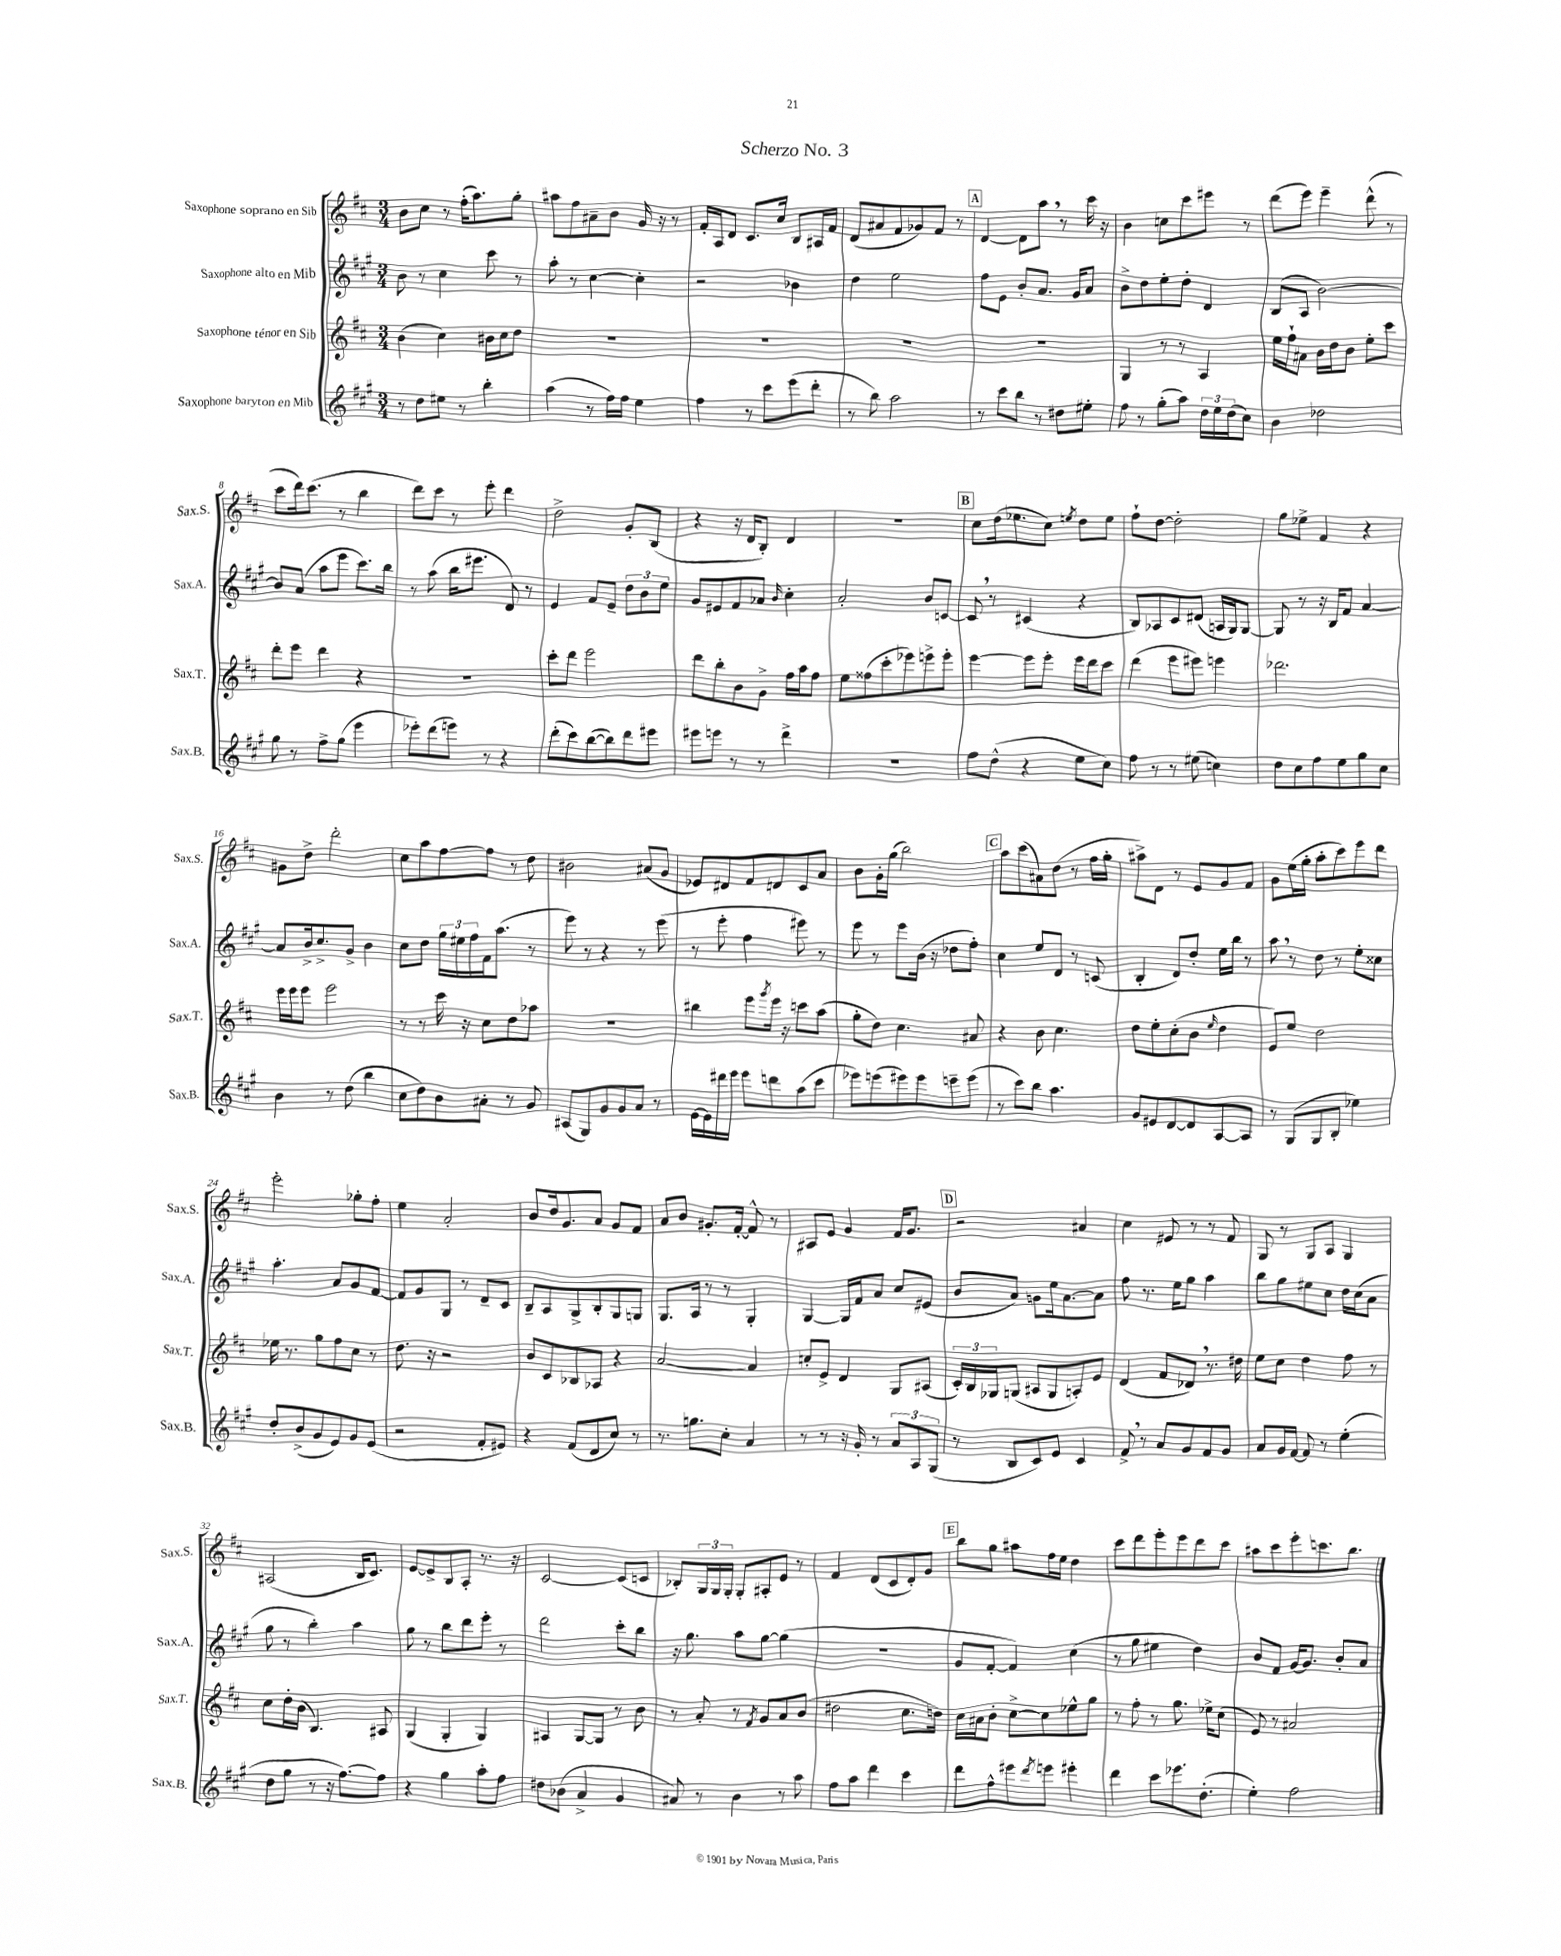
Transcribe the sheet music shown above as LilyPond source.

\header { title = "Scherzo No. 3" }
<<
\new StaffGroup <<
\new Staff = "s0" \with { instrumentName = "Saxophone soprano en Sib" shortInstrumentName = "Sax.S." } {
    \clef treble \key d \major \numericTimeSignature \time 3/4
    b'8 cis''8 r8 fis''16-.( a''8.) g''8-. |
    ais''8 fis''8 ais'8-- b'8 g'16 r16 r8 |
    fis'16-. a16 d'8 cis'8. cis''16 b8 ais16 fis'16 |
    d'8( ais'8 fis'8 ges'8) fis'8 r8 |
    \mark \markup { \box "A" } d'4~ d'8 a''8 \breathe r8 cis'''16 r16 |
    b'4 c''8 cis'''8 eis'''8 r8 |
    d'''8( e'''8) e'''4-- d'''8-^( r8 |
    cis'''8 d'''16) cis'''8.( r8 b''4 |
    d'''8) cis'''8 r8 e'''8-. d'''4 |
    d''2-> g'8-. b8( |
    r4 r16 d'16 b8-.) d'4 |
    R2. |
    \mark \markup { \box "B" } cis''8 d''16( ees''8. cis''8) \acciaccatura { e''8 } d''8 e''8 |
    fis''8-! d''8~ d''2-. |
    g''8 ees''8-> fis'4 r4 |
    gis'8 d''8-> d'''2-. |
    cis''8 a''8 fis''8~ fis''8 r8 d''8 |
    bis'2 ais'8( g'8 |
    ees'8) dis'8 fis'8 d'8 cis'8 a'8 |
    b'8 g'16-. g''16( b''2) |
    \mark \markup { \box "C" } a''8 cis'''8( ais'8) d''8( r8 fis''16 g''16-. |
    ais''8->) d'8 r8 e'8 g'8 fis'8 |
    g'8 e''16( g''16-. a''8-. cis'''8) e'''8 d'''8 |
    e'''2-. ges''8-. fis''8-. |
    e''4 a'2-. |
    b'8 d''16 g'8. a'8 g'8 fis'8 |
    a'8 b'8 gis'8.-. fis'16~-. fis'8-^ r8 |
    ais8 e'8 g'4 fis'16 g'8. |
    \mark \markup { \box "D" } r2 ais'4 |
    cis''4 eis'8 r8 r8 fis'8 |
    g8 r8 g8 a8 g4 |
    ais2( b16 cis'8.) |
    e'8~ e'8-> b8 a8-. r8. r16 |
    cis'2~ cis'8( c'8 |
    bes8-.) \tuplet 3/2 { g16 g16 g16-. } g8-. ais8-. e'8 r8 |
    fis'4 d'8( cis'8 d'8-.) g'8 |
    \mark \markup { \box "E" } b''8 g''8 ais''8 fis''16 e''16 d''4 |
    cis'''8 d'''8 e'''8-. e'''8 d'''8 cis'''8 |
    ais''8 cis'''8 e'''8-. c'''8. b''8. \bar "|." |
}
\new Staff = "s1" \with { instrumentName = "Saxophone alto en Mib" shortInstrumentName = "Sax.A." } {
    \clef treble \key a \major \numericTimeSignature \time 3/4
    b'8 r8 cis''4 cis'''8 r8 |
    a''8-. r8 cis''4~ cis''4-. |
    r2 bes'4 |
    d''4 e''2 |
    \mark \markup { \box "A" } fis''8 e'8 b'8-. a'8. gis'16 a'8 |
    b'8-> d''8 e''8-. d''8-. d'4 |
    b8( a8 b'2~) |
    b'8 a'8( a''8 e'''8 cis'''8.) b''16 |
    r8 a''8( b''16 eis'''8. d'8) r8 |
    e'4 fis'8 e'8-- \tuplet 3/2 { d''8 b'8 e''8 } |
    gis'8 eis'8 fis'8 aes'8 \grace { b'16 } cis''4-. |
    a'2-. b'8 c'8~ |
    \mark \markup { \box "B" } c'8 \breathe r8 cis'4( r4 |
    b8) aes8 cis'8 dis'8( a16 gis16) gis8~ |
    gis8 r8 r16 b16 fis'8 a'4~ |
    a'8 b'16-> cis''8.-> gis'8-> b'4 |
    cis''8 d''8 \tuplet 3/2 { gis''16 eis''16 fis''16 } fis'16 a''8.( r8 |
    e'''8) r8 r4 r8 e'''8( |
    r8 e'''8-. fis''4 eis'''8) r8 |
    e'''8 r8 e'''8 b'16( r16 des''8 fis''8-.) |
    \mark \markup { \box "C" } cis''4 e''8 d'8 r8 c'8( |
    b4-. d'8) d''8-. e''16 b''16 r8 |
    a''8 \breathe r8 d''8 r8 e''8-. cisis''8 |
    a''4.-. a'8 gis'8 fis'8~ |
    fis'8 gis'8 gis8 r8 d'8-- cis'8 |
    b8-- a8 gis8-> b8-. gis8 g8 |
    gis8. a16 r8 r8 gis4-. |
    gis4~ gis16 fis'16 a'8 cis''8 eis'8( |
    \mark \markup { \box "D" } b'8 a'8) g'8 e''16 a'8.~ a'8 |
    fis''8 r8. e''16 gis''8 a''4 |
    b''8 gis''8 eis''8 cis''8 d''16 cis''16( a'8 |
    gis''8 r8 b''4-.) a''4 |
    gis''8 r8 b''8 d'''8 e'''8-. r8 |
    d'''2 cis'''8-. b''8 |
    r16 gis''8. a''8 gis''8~ gis''4( |
    R2. |
    \mark \markup { \box "E" } gis'8 fis'8~-. fis'4) cis''4( |
    r8 gis''8 eis''4 d''4) |
    b'8 fis'8 gis'16~ gis'8. b'8-. a'8 \bar "|." |
}
\new Staff = "s2" \with { instrumentName = "Saxophone ténor en Sib" shortInstrumentName = "Sax.T." } {
    \clef treble \key d \major \numericTimeSignature \time 3/4
    b'4( cis''4) bis'16 cis''16 d''8 |
    R2. |
    R2. |
    R2. |
    \mark \markup { \box "A" } R2. |
    g4 r8 r8 a4 |
    e''16 fis''16-! ais'8 b'16 d''16 b'8 e''8-. cis'''8 |
    d'''8-. e'''8 d'''4 r4 |
    R2. |
    cis'''8-. d'''8 e'''2 |
    d'''8 b''8-. b'8 g'8-> fis''16 a''16 fis''8 |
    e''8 fisis''8( cis'''8-. ees'''8) e'''8-> e'''8-. |
    \mark \markup { \box "B" } e'''4~ e'''8 e'''8-. e'''16 d'''16 cis'''8 |
    d'''4( e'''8 eis'''8) e'''4 |
    des'''2. |
    e'''16 e'''16 e'''8 e'''2 |
    r8 r8 cis'''16 r16 cis''8 d''8 aes''8 |
    R2. |
    bis''4 e'''8 \acciaccatura { g'''8 } e'''16 r16 c'''8 a''8( |
    g''8-. d''8) cis''4. ais'8 |
    \mark \markup { \box "C" } r4 b'8 cis''4. |
    d''8 e''8-. cis''8-.( b'8 \grace { e''16 } d''4 |
    e'8) e''8 d''2 |
    ees''16 r8. g''8 fis''8 cis''8 r8 |
    d''8. r16 r2 |
    b'8 cis'8 bes8 aes8 r4 |
    a'2~ a'4 |
    c''8-. e'8-> d'4 g8 ais8( |
    \mark \markup { \box "D" } \tuplet 3/2 { cis'16-.) b16 ges16 } g8( ais8 g8 a8-.) e'8 |
    d'4( fis'8 des'8) \breathe r8. dis''16 |
    e''8 cis''8 d''4 fis''8 r8 |
    cis''8 d''16-. b'16( b4.) ais8 |
    g4( g4-. g4) |
    ais4 g8~ g8 r8 b'8 |
    r8 a'8-. r8 \acciaccatura { fis'8 } g'8 a'8 b'8( |
    dis''2 cis''8. d''16) |
    \mark \markup { \box "E" } cis''16 ais'16 b'8-. cis''8~-> cis''8 ees''8-^ g''8 |
    r8 fis''8-. r8 g''8. ees''16-> cis''8( |
    e'8) r8 ais'2 \bar "|." |
}
\new Staff = "s3" \with { instrumentName = "Saxophone baryton en Mib" shortInstrumentName = "Sax.B." } {
    \clef treble \key a \major \numericTimeSignature \time 3/4
    r8 d''8 eis''8 r8 b''4-. |
    a''4( r8 fis''16) fis''16 e''4 |
    fis''4 r8 cis'''8 e'''8( d'''8-. |
    r8 b''8) a''2 |
    \mark \markup { \box "A" } r8 cis'''8 b''8 r8 dis''8 eis''8-. |
    fis''8 r8 gis''8-.( a''8) \tuplet 3/2 { d''16 e''16 d''16( } cis''8) |
    b'4 des''2 |
    gis''8 r8 fis''8-> gis''8( e'''4 |
    ees'''8-.) d'''8( e'''8) r8 r4 |
    d'''8-.( cis'''8) b''8~( b''8) d'''8 eis'''8 |
    eis'''8 e'''8 r8 r8 d'''4-> |
    R2. |
    \mark \markup { \box "B" } fis''8 d''8-^( r4 e''8 cis''8) |
    fis''8 r8 r8 eis''8( c''4) |
    d''8 cis''8 fis''8 e''8 gis''8 cis''8 |
    b'4 r8 d''8( b''4 |
    cis''8 d''8) b'8 ais'8-. r8 gis'8 |
    ais8( gis8) gis'8 gis'8 a'8 r8 |
    e'16~ e'16 dis'''16 e'''16 e'''8 d'''8 a''8( cis'''8 |
    ees'''8) e'''8( eis'''8) eis'''8 e'''8-- e'''8( |
    \mark \markup { \box "C" } r8 cis'''8) b''8 a''4. |
    gis'8 eis'8 d'8~ d'8 a8~ a8 |
    r8 gis8( gis8 b8-. ees''4) |
    d''8-. b'8->( gis'8 e'8) gis'8 e'8( |
    r2 fis'8-. eis'8) |
    r4 fis'8( d'8 cis''8) r8 |
    r8. g''8. cis''8-. a'4 |
    r8 r8 r16 gis'16-. r8 \tuplet 3/2 { a'8 a8 gis8( } |
    \mark \markup { \box "D" } r8 b8 cis'8) e'8 cis'4 |
    fis'8-> \breathe r8 a'8 gis'8 fis'8 gis'8 |
    a'8 gis'16 fis'16~ fis'8 r8 e''4-.( |
    d''8 gis''8 r8 r16 fis''8.~) fis''8 |
    r4 gis''4 a''8-. fis''8 |
    dis''8 bes'8( a'4-> gis'4 |
    ais'8) r8 b'4 r8 a''8 |
    fis''8 a''8 d'''4 cis'''4 |
    \mark \markup { \box "E" } d'''8 fis''8-^ eis'''8 \acciaccatura { d'''8 } e'''8 eis'''4-. |
    d'''4 cis'''8 ees'''8. d''8.-.( |
    e''4-.) fis''2 \bar "|." |
}
>>
>>
